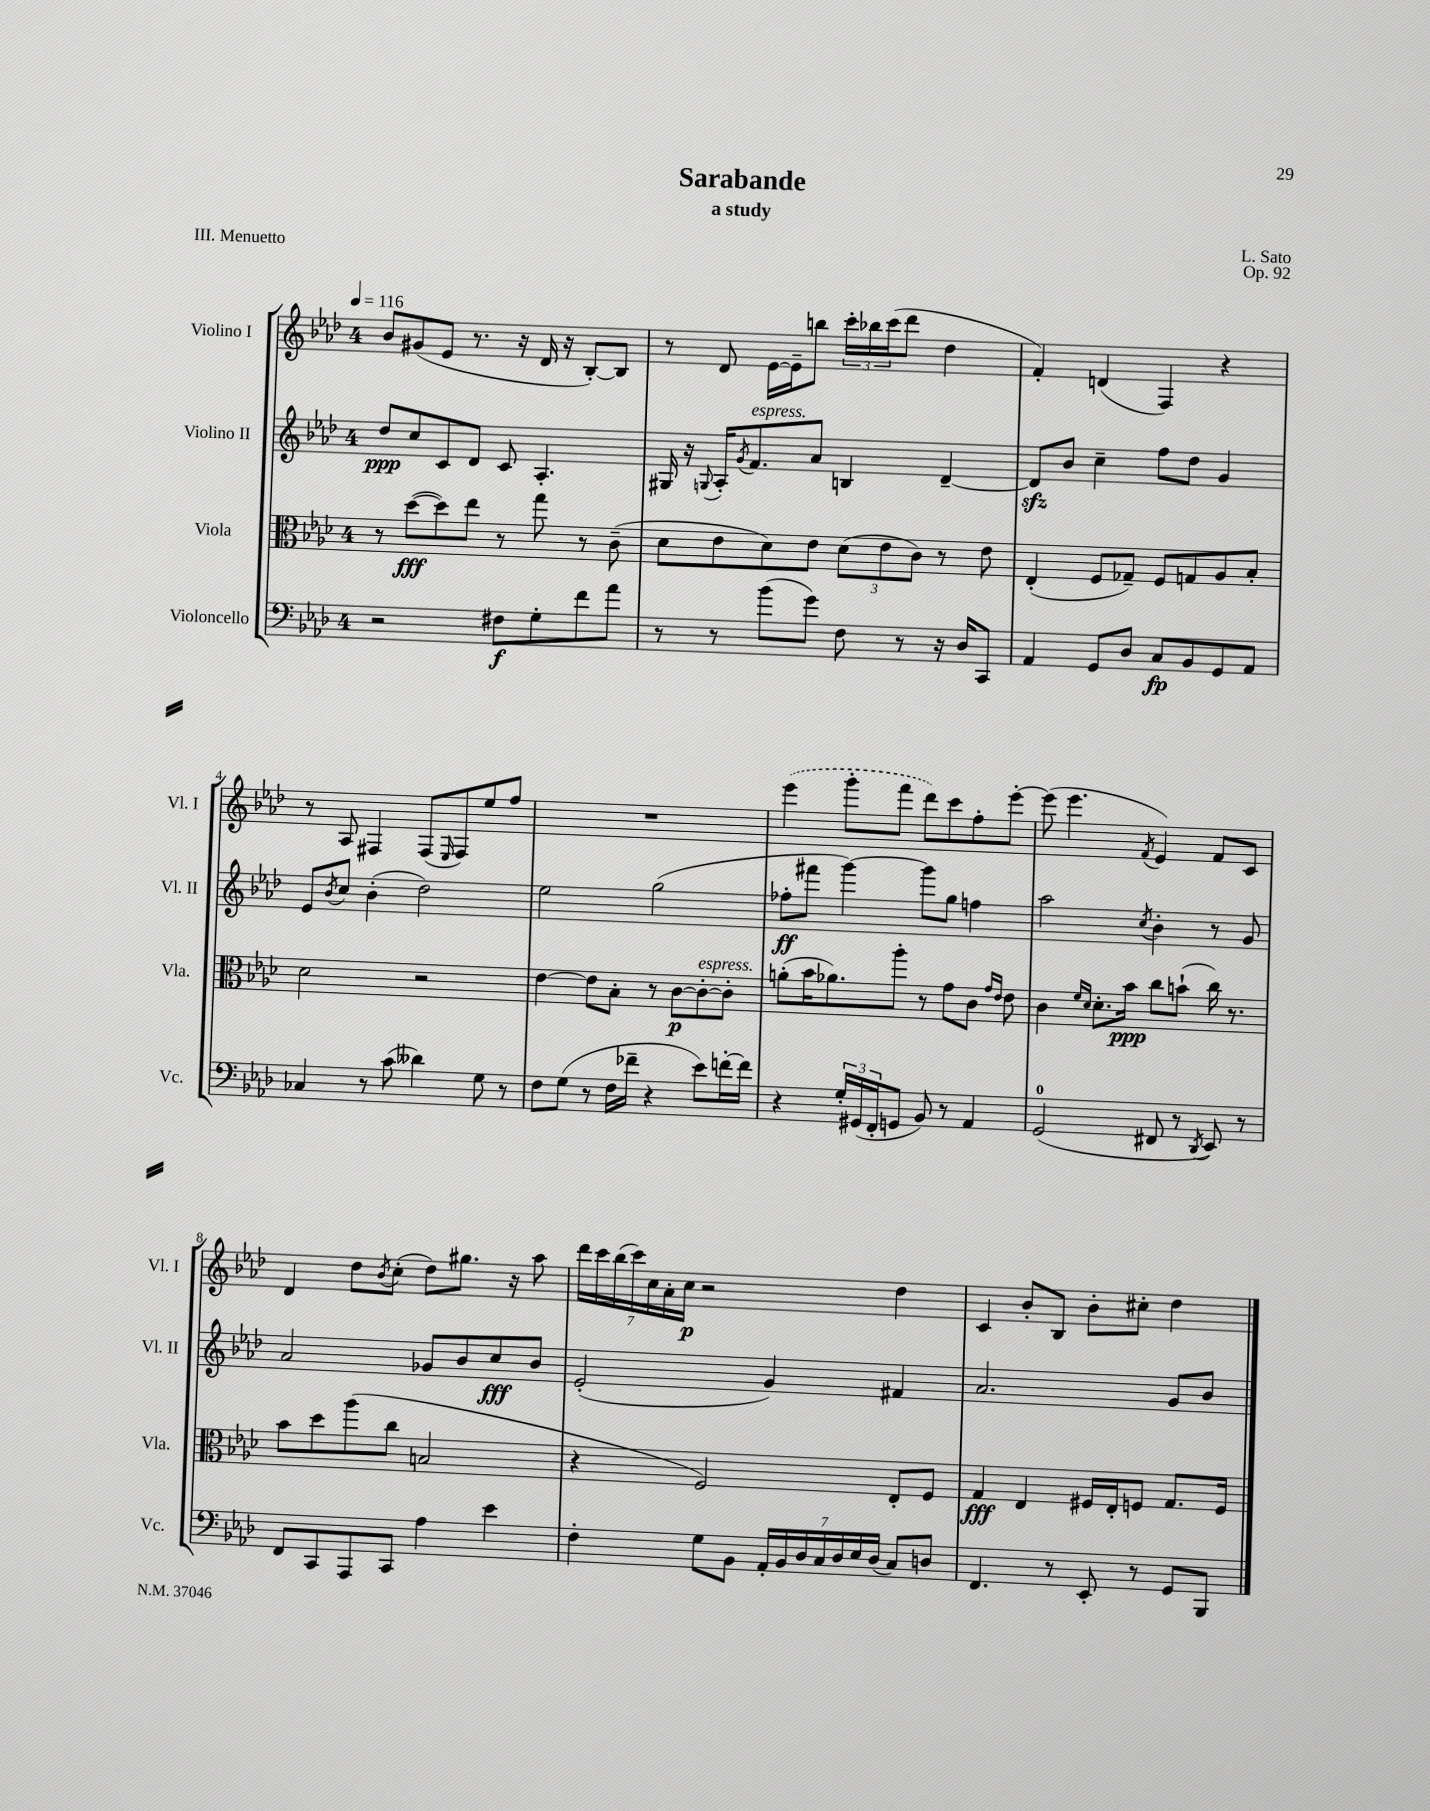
\header { title = "Sarabande" composer = "L. Sato" subtitle = "a study" opus = "Op. 92" piece = "III. Menuetto" }
<<
\new StaffGroup <<
\new Staff = "s0" \with { instrumentName = "Violino I" shortInstrumentName = "Vl. I" } {
    \clef treble \key aes \major \once \override Staff.TimeSignature.style = #'single-digit \time 4/4 \tempo 4 = 116
    bes'8 gis'8( ees'8 r8. r16 des'16 r16 bes8~-.) bes8 |
    r8 des'8 ees'16~ ees'16-- b''8 \tuplet 3/2 { c'''16-. bes''16 c'''16( } des'''8 des''4 |
    f'4-.) d'4( f4) r4 |
    r8 aes8 fis4 fis8( \grace { ees16 } fis8) ees''8 f''8 |
    R1 |
    \once \slurDashed ees'''4( g'''8-. f'''8 des'''8) c'''8 f''8-. ees'''8~-. |
    ees'''8( ees'''4. \acciaccatura { f'8 } ees'4) f'8 c'8 |
    des'4 des''8 \acciaccatura { bes'8 } c''8-.( des''8) gis''8. r16 aes''8 |
    \tuplet 7/4 { des'''16 c'''16 bes''16( c'''16) c''16 aes'16-. c''16\p } r2 des''4 |
    c'4 bes'8-. bes8 bes'8-. cis''8-. des''4 \bar "|." |
}
\new Staff = "s1" \with { instrumentName = "Violino II" shortInstrumentName = "Vl. II" } {
    \clef treble \key aes \major \once \override Staff.TimeSignature.style = #'single-digit \time 4/4
    des''8\ppp c''8 c'8 des'8 c'8 aes4.-. |
    gis16 r16 \appoggiatura { g8 } aes16-. \acciaccatura { g'8 } f'8.^\markup { \italic "espress." } aes'8 b4 des'4~-- |
    des'8\sfz bes'8 c''4-- f''8 des''8 g'4 |
    ees'8 \acciaccatura { bes'8 } c''8 bes'4-.( des''2) |
    ees''2 g''2( |
    fes''8-.\ff fis'''8 g'''4~) g'''8 g''8 f''4 |
    aes''2 \acciaccatura { c''8 } bes'4-. r8 g'8 |
    aes'2 ges'8 bes'8 c''8\fff bes'8 |
    ees'2-.( g'4) fis'4 |
    aes'2. g'8 bes'8 \bar "|." |
}
\new Staff = "s2" \with { instrumentName = "Viola" shortInstrumentName = "Vla." } {
    \clef alto \key aes \major \once \override Staff.TimeSignature.style = #'single-digit \time 4/4
    r8 des''8~\fff( des''8) ees''8 r8 g''8 r8 c'8--( |
    des'8 ees'8 des'8) ees'8 \tuplet 3/2 { des'8( ees'8 c'8) } r8 ees'8 |
    ees4-.( f8 ges8--) f8 g8 aes8 bes8-. |
    des'2 r2 |
    ees'4~ ees'8 bes8-. r8 c'8~\p c'8~-.^\markup { \italic "espress." } c'8-. |
    a'8-.( bes'16 aes'8.) aes''8-. r8 g'8 c'8 \grace { g'16 ees'16 } ees'8 |
    c'4 \grace { f'16 des'16 } des'8.-. bes'16\ppp c''8 b'8-!( c''16) r8. |
    bes'8 des''8 aes''8( c''8 b2 |
    r4 f2) ees8-. f8 |
    g4\fff ees4 fis16 ees16-. f8 g8. f16 \bar "|." |
}
\new Staff = "s3" \with { instrumentName = "Violoncello" shortInstrumentName = "Vc." } {
    \clef bass \key aes \major \once \override Staff.TimeSignature.style = #'single-digit \time 4/4
    r2 fis8\f g8-. f'8 aes'8 |
    r8 r8 bes'8( g'8) f8 r8 r16 des16 c,8 |
    aes,4 g,8 des8 c8\fp bes,8 g,8 aes,8 |
    ces4 r8 c'8( deses'4) g8 r8 |
    f8 g8( r8 f16 fes'16-- r4 ees'8) f'16~-. f'16 |
    r4 \tuplet 3/2 { g16-. gis,16( f,16-. } g,8 bes,8) r8 aes,4 |
    g,2-0( fis,8 r8 \acciaccatura { des,8 } ees,8) r8 |
    f,8 c,8 aes,,8 c,8 aes4 ees'4 |
    f4-. g8 bes,8 \tuplet 7/4 { aes,16-. bes,16 des16 c16 des16 ees16 des16( } c8) d8 |
    f,4. r8 ees,8-. r8 g,8 bes,,8 \bar "|." |
}
>>
>>
